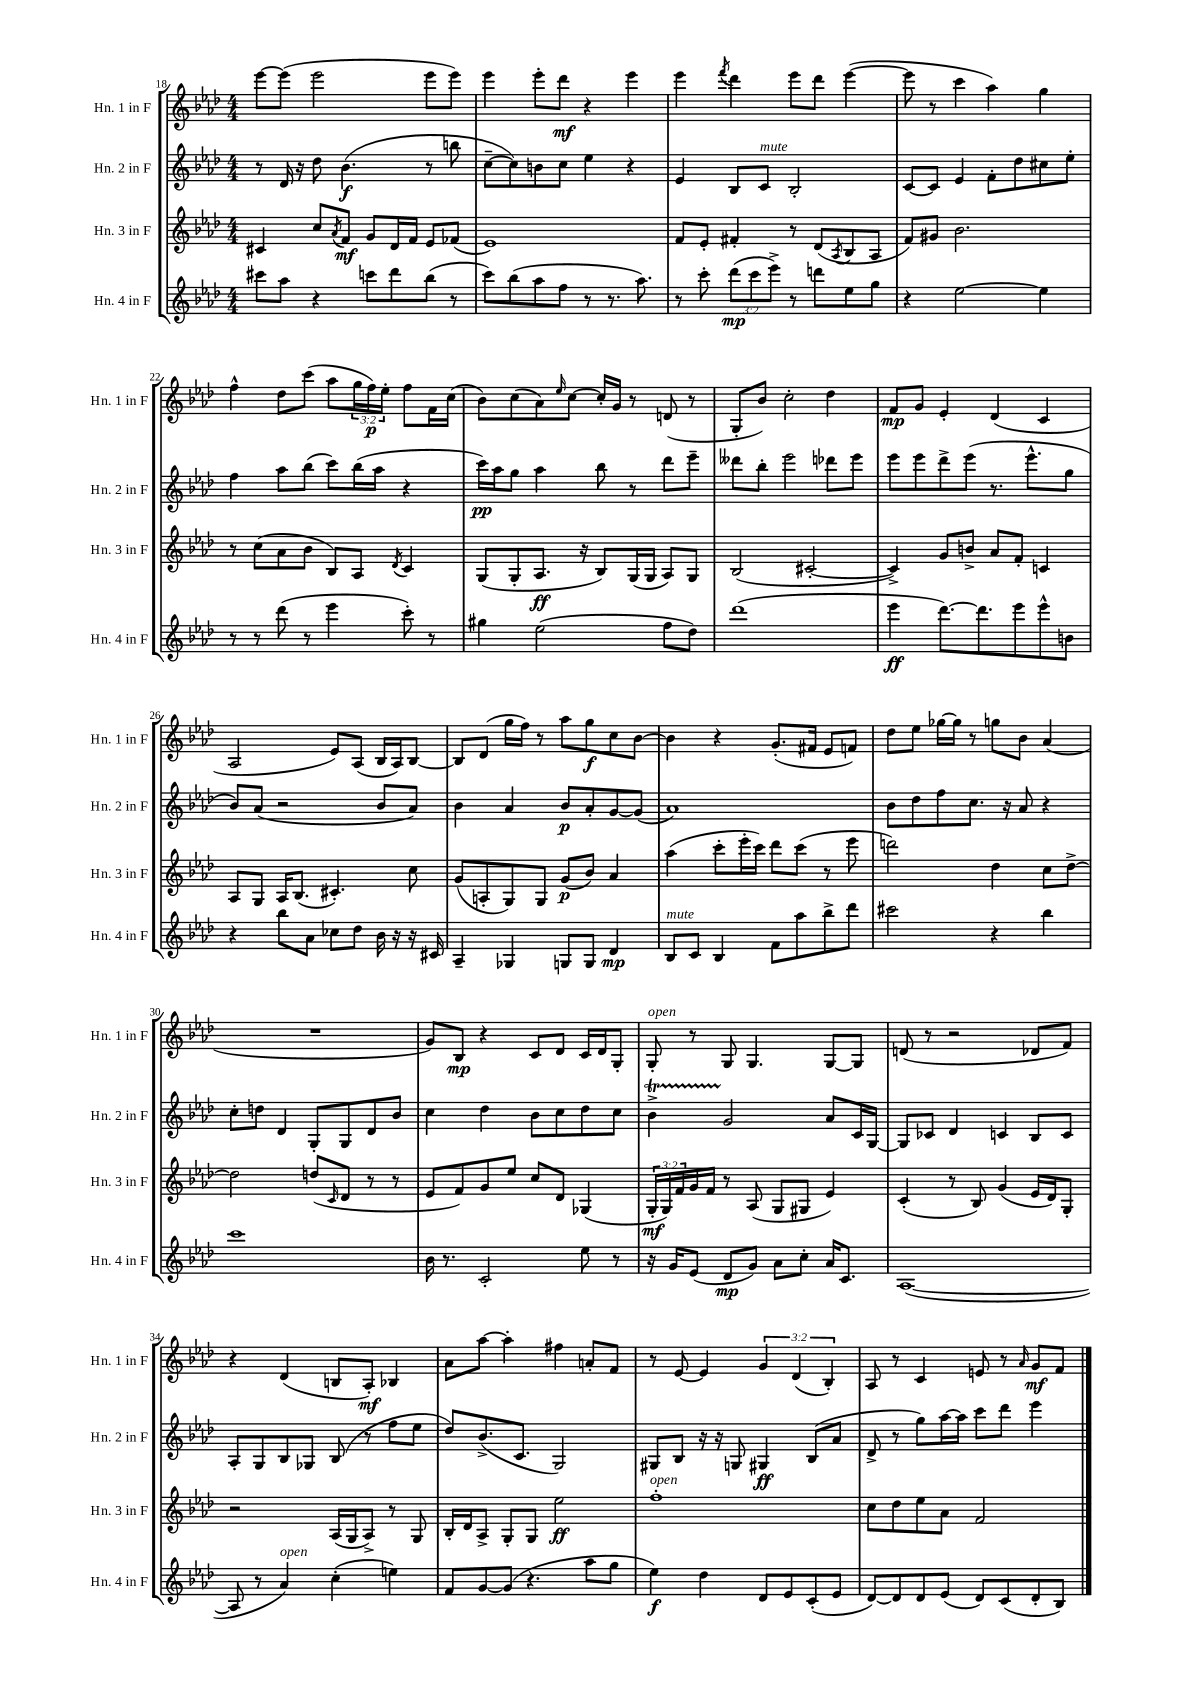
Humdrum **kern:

**kern	**dynam	**kern	**dynam	**kern	**dynam	**kern	**dynam
*part4	*part4	*part3	*part3	*part2	*part2	*part1	*part1
*staff4	*staff4	*staff3	*staff3	*staff2	*staff2	*staff1	*staff1
*I"Hn. 4 in F	*	*I"Hn. 3 in F	*	*I"Hn. 2 in F	*	*I"Hn. 1 in F	*
*I'Hn. 4 in F	*	*I'Hn. 3 in F	*	*I'Hn. 2 in F	*	*I'Hn. 1 in F	*
*clefG2	*	*clefG2	*	*clefG2	*	*clefG2	*
*k[b-e-a-d-]	*	*k[b-e-a-d-]	*	*k[b-e-a-d-]	*	*k[b-e-a-d-]	*
*M4/4	*	*M4/4	*	*M4/4	*	*M4/4	*
=18	=18	=18	=18	=18	=18	=18	=18
8ccc#X\L	.	4c#X/	.	8r	.	[8eee-\L	.
8aa-\J	.	.	.	16d-/	.	(8eee-\J]	.
.	.	.	.	16r	.	.	.
4r	.	8cc/L	.	8dd-\	.	2eee-\	.
.	.	8qa-/	.	.	.	.	.
.	.	8f/J	mf	(4.b-\	f	.	.
8cccn\L	.	8g/L	.	.	.	.	.
8ddd-\	.	16d-/L	.	.	.	.	.
.	.	16f/JJ	.	.	.	.	.
(8bb-\J	.	8e-/L	.	8r	.	8eee-\L	.
8r	.	(8f-X/J	.	8bbn\	.	8eee-\J)	.
=19	=19	=19	=19	=19	=19	=19	=19
8ccc\L)	.	1e-)	.	[8cc~\L	.	4eee-\	.
(8bb-\	.	.	.	8cc\])	.	.	.
8aa-\	.	.	.	8bn\	.	8eee-'\L	.
8ff\J	.	.	.	8cc\J	.	8ddd-\J	mf
8r	.	.	.	4ee-\	.	4r	.
8.r	.	.	.	.	.	.	.
.	.	.	.	4r	.	4eee-\	.
8.aa-\)	.	.	.	.	.	.	.
=20	=20	=20	=20	=20	=20	=20	=20
8r	.	8f/L	.	4e-/	.	4eee-\	.
8ccc'\	.	8e-'/J	.	.	.	.	.
.	.	.	.	.	.	8qfff/	.
(12ddd-\L	mp	4f#X'/	.	8B-/L	.	4ddd-\	.
12ccc\	.	.	.	.	.	.	.
!	!	!	!	!LO:TX:a:i:t=mute	!	!	!
.	.	.	.	8c/J	.	.	.
12eee-^\J)	.	.	.	.	.	.	.
8r	.	8r	.	2B-'/	.	8eee-\L	.
8dddn\L	.	(8d-/L	.	.	.	8ddd-\J	.
.	.	8qA-/	.	.	.	.	.
8ee-\	.	8B-/	.	.	.	([4eee-\	.
8gg\J	.	8A-/J	.	.	.	.	.
=21	=21	=21	=21	=21	=21	=21	=21
4r	.	8f/L)	.	[8c/L	.	8eee-\]	.
.	.	8g#X/J	.	8c/J]	.	8r	.
[2ee-\	.	2.b-\	.	4e-/	.	4ccc\	.
.	.	.	.	8f'\L	.	4aa-\)	.
.	.	.	.	8dd-\	.	.	.
4ee-\]	.	.	.	8cc#X\	.	4gg\	.
.	.	.	.	8ee-'\J	.	.	.
!!LO:LB:g=z
=22	=22	=22	=22	=22	=22	=22	=22
8r	.	8r	.	4ff\	.	4ff^^\	.
8r	.	(8cc\L	.	.	.	.	.
(8ddd-\	.	8a-\	.	8aa-\L	.	8dd-\L	.
8r	.	8b-\J	.	(8bb-\J	.	(8ccc\J	.
4eee-\	.	8B-/L)	.	8ccc\L)	.	8aa-\L	.
.	.	8A-/J	.	(16bb-\L	.	24gg\L	.
.	.	.	.	.	.	24ff\)	p
.	.	.	.	16aa-\JJ	.	.	.
.	.	.	.	.	.	24ee-'\JJ	.
.	.	8qd-/	.	.	.	.	.
8ccc'\)	.	4c/	.	4r	.	8ff\L	.
8r	.	.	.	.	.	16f\L	.
.	.	.	.	.	.	(16cc\JJ	.
=23	=23	=23	=23	=23	=23	=23	=23
4gg#X\	.	(8G/L	.	16ccc\LL)	pp	8b-\L)	.
.	.	.	.	16aa-\J	.	.	.
.	.	8G'/	.	8gg\J	.	(8cc\	.
(2ee-\	.	8.A-/J	ff	4aa-\	.	8a-\)	.
.	.	.	.	.	.	16qqee-/	.
.	.	.	.	.	.	[8cc\J	.
.	.	16r	.	.	.	.	.
.	.	8B-/L)	.	8bb-\	.	16cc'/LL]	.
.	.	.	.	.	.	16g/JJ	.
.	.	(16G/L	.	8r	.	8r	.
.	.	16G/JJ	.	.	.	.	.
8ff\L	.	8A-/L)	.	8ddd-\L	.	(8dn/	.
8dd-\J)	.	8G/J	.	8eee-~\J	.	8r	.
=24	=24	=24	=24	=24	=24	=24	=24
(1ddd-	.	(2B-/	.	8ddd--X\L	.	8G'/L	.
.	.	.	.	8bb-'\J	.	8b-/J)	.
.	.	.	.	2eee-\	.	2cc'\	.
.	.	[2c#X'/	.	.	.	.	.
.	.	.	.	8ddd-X\L	.	4dd-\	.
.	.	.	.	8eee-\J	.	.	.
=25	=25	=25	=25	=25	=25	=25	=25
4eee-\	ff	4c#^/])	.	8eee-\L	.	8f/L	mp
.	.	.	.	8eee-\	.	8g/J	.
[8.ddd-\L)	.	8g/L	.	8ddd-^\	.	4e-'/	.
.	.	8bn^/J	.	(8eee-\J	.	.	.
8.ddd-\]	.	.	.	.	.	.	.
.	.	8a-/L	.	8.r	.	(4d-/	.
8eee-\	.	8f'/J	.	.	.	.	.
.	.	.	.	8.eee-^^\L	.	.	.
8eee-^^\	.	4cn/	.	.	.	4c/	.
8bn\J	.	.	.	8gg\J	.	.	.
!!LO:LB:g=z
=26	=26	=26	=26	=26	=26	=26	=26
4r	.	8A-/L	.	8b-/L)	.	2A-/	.
.	.	8G/J	.	(8a-/J	.	.	.
8bb-\L	.	16A-/KL	.	2r	.	.	.
.	.	(8.B-/J	.	.	.	.	.
8a-\J	.	.	.	.	.	.	.
8cc-X\L	.	4.c#X'/)	.	.	.	8e-/L)	.
8dd-\J	.	.	.	.	.	(8A-/J	.
16b-\	.	.	.	8b-/L	.	16B-/LL	.
16r	.	.	.	.	.	16A-/J)	.
16r	.	8cc\	.	8a-/J)	.	[8B-/J	.
16c#X/	.	.	.	.	.	.	.
=27	=27	=27	=27	=27	=27	=27	=27
4A-~/	.	(8g/L	.	4b-\	.	8B-/L]	.
.	.	8An'/	.	.	.	(8d-/J	.
4G-X/	.	8G/)	.	4a-/	.	16gg\LL	.
.	.	.	.	.	.	16ff\JJ)	.
.	.	8G/J	.	.	.	8r	.
8Gn/L	.	(8g/L	p	8b-/L	p	8aa-\L	.
8G/J	.	8b-/J)	.	8a-'/	.	8gg\	f
4d-/	mp	4a-/	.	[8g/	.	8cc\	.
.	.	.	.	(8g/J]	.	[8b-\J	.
=28	=28	=28	=28	=28	=28	=28	=28
!LO:TX:a:i:t=mute	!	!	!	!	!	!	!
8B-/L	.	(4aa-\	.	1a-)	.	4b-\]	.
8c/J	.	.	.	.	.	.	.
4B-/	.	8ccc'\L	.	.	.	4r	.
.	.	16eee-'\L	.	.	.	.	.
.	.	16ccc\JJ)	.	.	.	.	.
8f\L	.	8ddd-\L	.	.	.	(8.g'/L	.
8aa-\	.	(8ccc\J	.	.	.	.	.
.	.	.	.	.	.	16f#X/Jk	.
8bb-^\	.	8r	.	.	.	8e-/L	.
8ddd-\J	.	8eee-\	.	.	.	8fn/J)	.
=29	=29	=29	=29	=29	=29	=29	=29
2ccc#X\	.	2dddn\)	.	8b-\L	.	8dd-\L	.
.	.	.	.	8dd-\	.	8ee-\J	.
.	.	.	.	8ff\	.	[16gg-X\LL	.
.	.	.	.	.	.	16gg-\JJ]	.
.	.	.	.	8.cc\J	.	8r	.
4r	.	4dd-\	.	.	.	8ggn\L	.
.	.	.	.	16r	.	.	.
.	.	.	.	8a-/	.	8b-\J	.
4bb-\	.	8cc\L	.	4r	.	(4a-/	.
.	.	[8dd-^\J	.	.	.	.	.
!!LO:LB:g=z
=30	=30	=30	=30	=30	=30	=30	=30
1ccc	.	2dd-\]	.	8cc'\L	.	1r	.
.	.	.	.	8ddn\J	.	.	.
.	.	.	.	4d-/	.	.	.
.	.	(8ddn/L	.	8G'/L	.	.	.
.	.	16qqc/	.	.	.	.	.
.	.	8d-/J	.	8G/	.	.	.
.	.	8r	.	8d-/	.	.	.
.	.	8r	.	8b-/J	.	.	.
=31	=31	=31	=31	=31	=31	=31	=31
16b-\	.	8e-/L	.	4cc\	.	8g/L)	.
8.r	.	.	.	.	.	.	.
.	.	8f/)	.	.	.	8B-/J	mp
2c'/	.	8g/	.	4dd-\	.	4r	.
.	.	8ee-/J	.	.	.	.	.
.	.	8cc/L	.	8b-\L	.	8c/L	.
.	.	8d-/J	.	8cc\	.	8d-/J	.
8ee-\	.	(4G-X/	.	8dd-\	.	16c/LL	.
.	.	.	.	.	.	16d-/J	.
8r	.	.	.	8cc\J	.	8G'/J	.
=32	=32	=32	=32	=32	=32	=32	=32
!	!	!	!	!	!	!LO:TX:a:i:t=open	!
16r	.	24G'/LL	mf	4b-T^\	.	8G'/	.
.	.	24G/)	.	.	.	.	.
16g/KL	.	.	.	.	.	.	.
.	.	24f/	.	.	.	.	.
(8e-/J	.	16g/	.	.	.	8r	.
.	.	16f/JJ	.	.	.	.	.
8d-/L	mp	8r	.	2g/	.	8G/	.
8g/J)	.	(8A-/	.	.	.	4.G/	.
8a-\L	.	8G/L	.	.	.	.	.
8cc'\J	.	8G#X/J	.	.	.	.	.
16a-/KL	.	4e-/)	.	8a-/L	.	[8G/L	.
8.c/J	.	.	.	.	.	.	.
.	.	.	.	16c/L	.	8G/J]	.
.	.	.	.	[16G/JJ	.	.	.
=33	=33	=33	=33	=33	=33	=33	=33
([1A-	.	(4c'/	.	8G/L]	.	(8dn/	.
.	.	.	.	8c-X/J	.	8r	.
.	.	8r	.	4d-/	.	2r	.
.	.	8B-/)	.	.	.	.	.
.	.	(4g/	.	4cn/	.	.	.
.	.	16e-/LL	.	8B-/L	.	8d-X/L	.
.	.	16d-/J)	.	.	.	.	.
.	.	8G'/J	.	8c/J	.	8f/J)	.
!!LO:LB:g=z
=34	=34	=34	=34	=34	=34	=34	=34
8A-/]	.	2r	.	8A-'/L	.	4r	.
8r	.	.	.	8G/	.	.	.
!LO:TX:a:i:t=open	!	!	!	!	!	!	!
4a-/)	.	.	.	8B-/	.	(4d-/	.
.	.	.	.	8G-X/J	.	.	.
(4cc'\	.	(16A-/LL	.	(8B-/	.	8Bn/L	.
.	.	16G/J	.	.	.	.	.
.	.	8A-^/J)	.	8r	.	8A-'/J)	mf
4een\)	.	8r	.	8ff\L	.	4B-X/	.
.	.	8G/	.	8ee-\J	.	.	.
=35	=35	=35	=35	=35	=35	=35	=35
8f/L	.	16B-'/LL	.	8dd-/L)	.	8a-\L	.
.	.	16d-/J	.	.	.	.	.
[8g/	.	8A-^/J	.	(8.b-^/	.	[8aa-\J	.
(8g/J]	.	8G'/L	.	.	.	4aa-'\]	.
.	.	.	.	8.c/J	.	.	.
4.r	.	8G/J	.	.	.	.	.
.	.	2ee-\	ff	2G/)	.	4ff#X\	.
8aa-\L	.	.	.	.	.	8an'/L	.
8gg\J	.	.	.	.	.	8f/J	.
=36	=36	=36	=36	=36	=36	=36	=36
!	!	!LO:TX:a:i:t=open	!	!	!	!	!
4ee-\)	f	1ff'	.	8G#X/L	.	8r	.
.	.	.	.	8B-/J	.	[8e-/	.
4dd-\	.	.	.	16r	.	4e-/]	.
.	.	.	.	16r	.	.	.
.	.	.	.	8Gn/	.	.	.
8d-/L	.	.	.	4G#X/	ff	6g/	.
8e-/	.	.	.	.	.	.	.
.	.	.	.	.	.	(6d-/	.
(8c'/	.	.	.	(8B-/L	.	.	.
.	.	.	.	.	.	6B-'/)	.
8e-/J	.	.	.	8a-/J	.	.	.
=37	=37	=37	=37	=37	=37	=37	=37
[8d-/L)	.	8cc\L	.	8d-^/	.	8A-/	.
8d-/]	.	8dd-\	.	8r	.	8r	.
8d-/	.	8ee-\	.	8gg\L)	.	4c/	.
(8e-/J	.	8a-\J	.	[16aa-\L	.	.	.
.	.	.	.	16aa-\JJ]	.	.	.
8d-/L)	.	2f/	.	8ccc\L	.	8en/	.
(8c/	.	.	.	8ddd-\J	.	8r	.
.	.	.	.	.	.	16qqa-/	.
8d-'/	.	.	.	4eee-\	.	8g/L	mf
8B-/J)	.	.	.	.	.	8f/J	.
==	==	==	==	==	==	==	==
*-	*-	*-	*-	*-	*-	*-	*-
